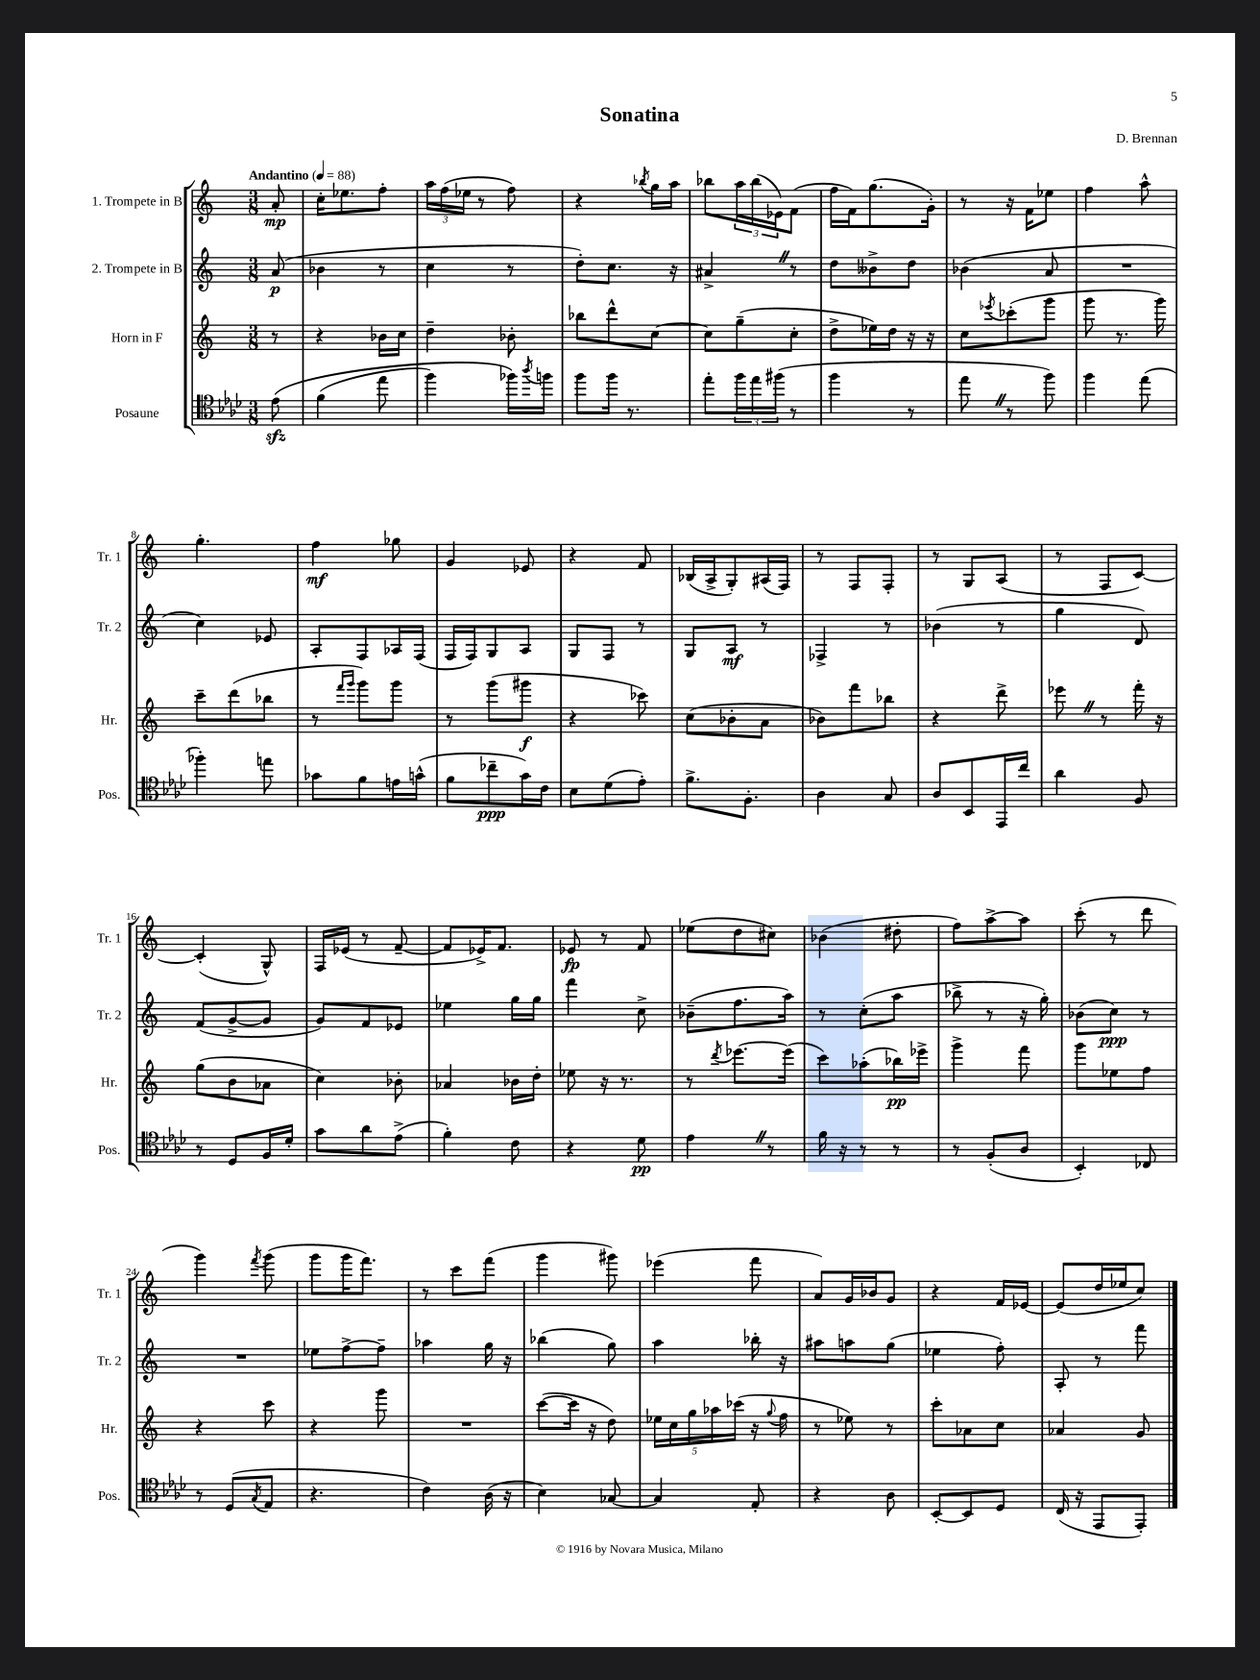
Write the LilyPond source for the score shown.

\header { title = "Sonatina" composer = "D. Brennan" }
<<
\new StaffGroup <<
\new Staff = "s0" \with { instrumentName = "1. Trompete in B" shortInstrumentName = "Tr. 1" } {
    \clef treble \key c \major \numericTimeSignature \time 3/8 \partial 8 \tempo "Andantino" 4 = 88
    a'8-.\mp |
    c''16-. ees''8. f''8-. |
    \tuplet 3/2 { a''16 f''16( ees''16 } r8 f''8) |
    r4 \acciaccatura { bes''8 } g''16 a''16 |
    bes''8 \tuplet 3/2 { a''16 bes''16( ees'16) } f'8( |
    f''16 f'16) g''8.( g'16-.) |
    r8 r16 f'16 ees''8 |
    f''4 a''8-^ |
    g''4.-. |
    f''4\mf ges''8 |
    g'4 ees'8 |
    r4 f'8 |
    bes16( a16-> g8-.) ais16( f16) |
    r8 f8 f8-. |
    r8 g8 a8( |
    r8 f8 c'8~) |
    c'4-.( g8-^) |
    f16 ees'16( r8 f'8~-- |
    f'8 ees'16->) f'8. |
    ees'8\fp r8 f'8 |
    ees''8( d''8 cis''8) |
    bes'4( dis''8-. |
    f''8) a''8~-> a''8 |
    c'''8-.( r8 d'''8 |
    g'''4) \acciaccatura { f'''8 } g'''8( |
    g'''8 g'''16 f'''8.) |
    r8 c'''8 f'''8( |
    g'''4 gis'''8) |
    ees'''4( f'''8 |
    a'8) g'16 bes'16 g'8 |
    r4 f'16 ees'16~ |
    ees'8( d''16 ees''16 c''8) \bar "|." |
}
\new Staff = "s1" \with { instrumentName = "2. Trompete in B" shortInstrumentName = "Tr. 2" } {
    \clef treble \key c \major \numericTimeSignature \time 3/8 \partial 8
    a'8\p( |
    bes'4 r8 |
    c''4 r8 |
    d''8-.) c''8. r16 |
    ais'4-> \once \override BreathingSign.text = \markup { \musicglyph "scripts.caesura.straight" } \breathe r8 |
    d''8 beses'8-> d''8 |
    bes'4( a'8 |
    R4. |
    c''4) ees'8 |
    a8-. f8 aes16 f16( |
    f16 f16) g8 a8 |
    g8 f8 r8 |
    g8 a8\mf r8 |
    fes4-> r8 |
    bes'4( r8 |
    g''4 d'8) |
    f'8( g'8~-> g'8 |
    g'8) f'8 ees'8 |
    ees''4 g''16 g''16 |
    f'''4 c''8-> |
    bes'8--( f''8. a''16) |
    r8 c''8-.( a''8 |
    bes''8-> r8 r16 g''16-.) |
    bes'8( c''8\ppp) r8 |
    R4. |
    ees''8 f''8~-> f''8-- |
    aes''4 g''16 r16 |
    bes''4( g''8) |
    a''4 bes''16-. r16 |
    ais''8 a''8 g''8( |
    ees''4 f''8-.) |
    a8-. r8 f'''8 \bar "|." |
}
\new Staff = "s2" \with { instrumentName = "Horn in F" shortInstrumentName = "Hr." } {
    \clef treble \key c \major \numericTimeSignature \time 3/8 \partial 8
    r8 |
    r4 bes'16 c''16 |
    d''4-- bes'8-. |
    bes''8 d'''8-^ c''8~ |
    c''8 g''8--( c''8-. |
    d''8-> ees''16) d''16 r16 r16 |
    c''8 \acciaccatura { ees'''8 } ces'''8-.( g'''8 |
    g'''8 r8. g'''16) |
    c'''8-- d'''8( bes''8 |
    r8 \grace { f'''16 g'''16 } g'''8) g'''8 |
    r8 g'''8( gis'''8\f |
    r4 ces'''8) |
    c''8( bes'8-. a'8 |
    bes'8) f'''8 bes''8 |
    r4 d'''8-> |
    ees'''8 \once \override BreathingSign.text = \markup { \musicglyph "scripts.caesura.straight" } \breathe r8 f'''16-. r16 |
    g''8( b'8 aes'8 |
    c''4) bes'8-. |
    aes'4 bes'16 d''16-. |
    ees''8 r16 r8. |
    r8 \acciaccatura { d'''8 } ees'''8.~ ees'''16( |
    c'''8) aes''8-.( bes''16\pp) ees'''16-> |
    g'''4-> f'''8 |
    g'''8 ees''8 f''8 |
    r4 c'''8 |
    r4 g'''8 |
    R4. |
    c'''8~( c'''16 r16 d''8) |
    \tuplet 5/4 { ees''16 c''16 g''16 aes''16 ces'''16( } r16 \appoggiatura { g''8 } f''16 |
    r8 ees''8) r8 |
    c'''8-. aes'8 c''8 |
    aes'4 g'8 \bar "|." |
}
\new Staff = "s3" \with { instrumentName = "Posaune" shortInstrumentName = "Pos." } {
    \clef tenor \key aes \major \numericTimeSignature \time 3/8 \partial 8
    ees'8\sfz\( |
    f'4( ees''8 |
    f''4) fes''16\) \acciaccatura { aes''8 } f''16 |
    f''8 f''16 r8. |
    ees''8-. \tuplet 3/2 { f''16 ees''16 fis''16( } r8 |
    f''4 r8 |
    ees''8 \once \override BreathingSign.text = \markup { \musicglyph "scripts.caesura.straight" } \breathe r8 f''8) |
    f''4 ees''8( |
    fes''4-.) e''8 |
    ges'8 f'8 e'16 g'16-^( |
    f'8 ces''8--\ppp g'16) c'16 |
    bes8 des'8( ees'8-.) |
    f'8.-> f8.-. |
    aes4 g8 |
    aes8 bes,8 ees,16 c''16 |
    aes'4 f8 |
    r8 des8 f16 des'16-. |
    g'8 aes'8 ees'8->( |
    f'4-.) c'8 |
    r4 des'8\pp |
    ees'4 \once \override BreathingSign.text = \markup { \musicglyph "scripts.caesura.straight" } \breathe r8 |
    f'16 r16 r8 r8 |
    r8 f8-.( aes8 |
    bes,4-.) ces8 |
    r8 des8( \acciaccatura { g8 } ees8 |
    r4. |
    c'4) aes16( r16 |
    bes4) ges8~ |
    ges4 ees8-. |
    r4 aes8 |
    bes,8~-. bes,8 des8 |
    c16( r16 ees,8 ees,8-.) \bar "|." |
}
>>
>>
